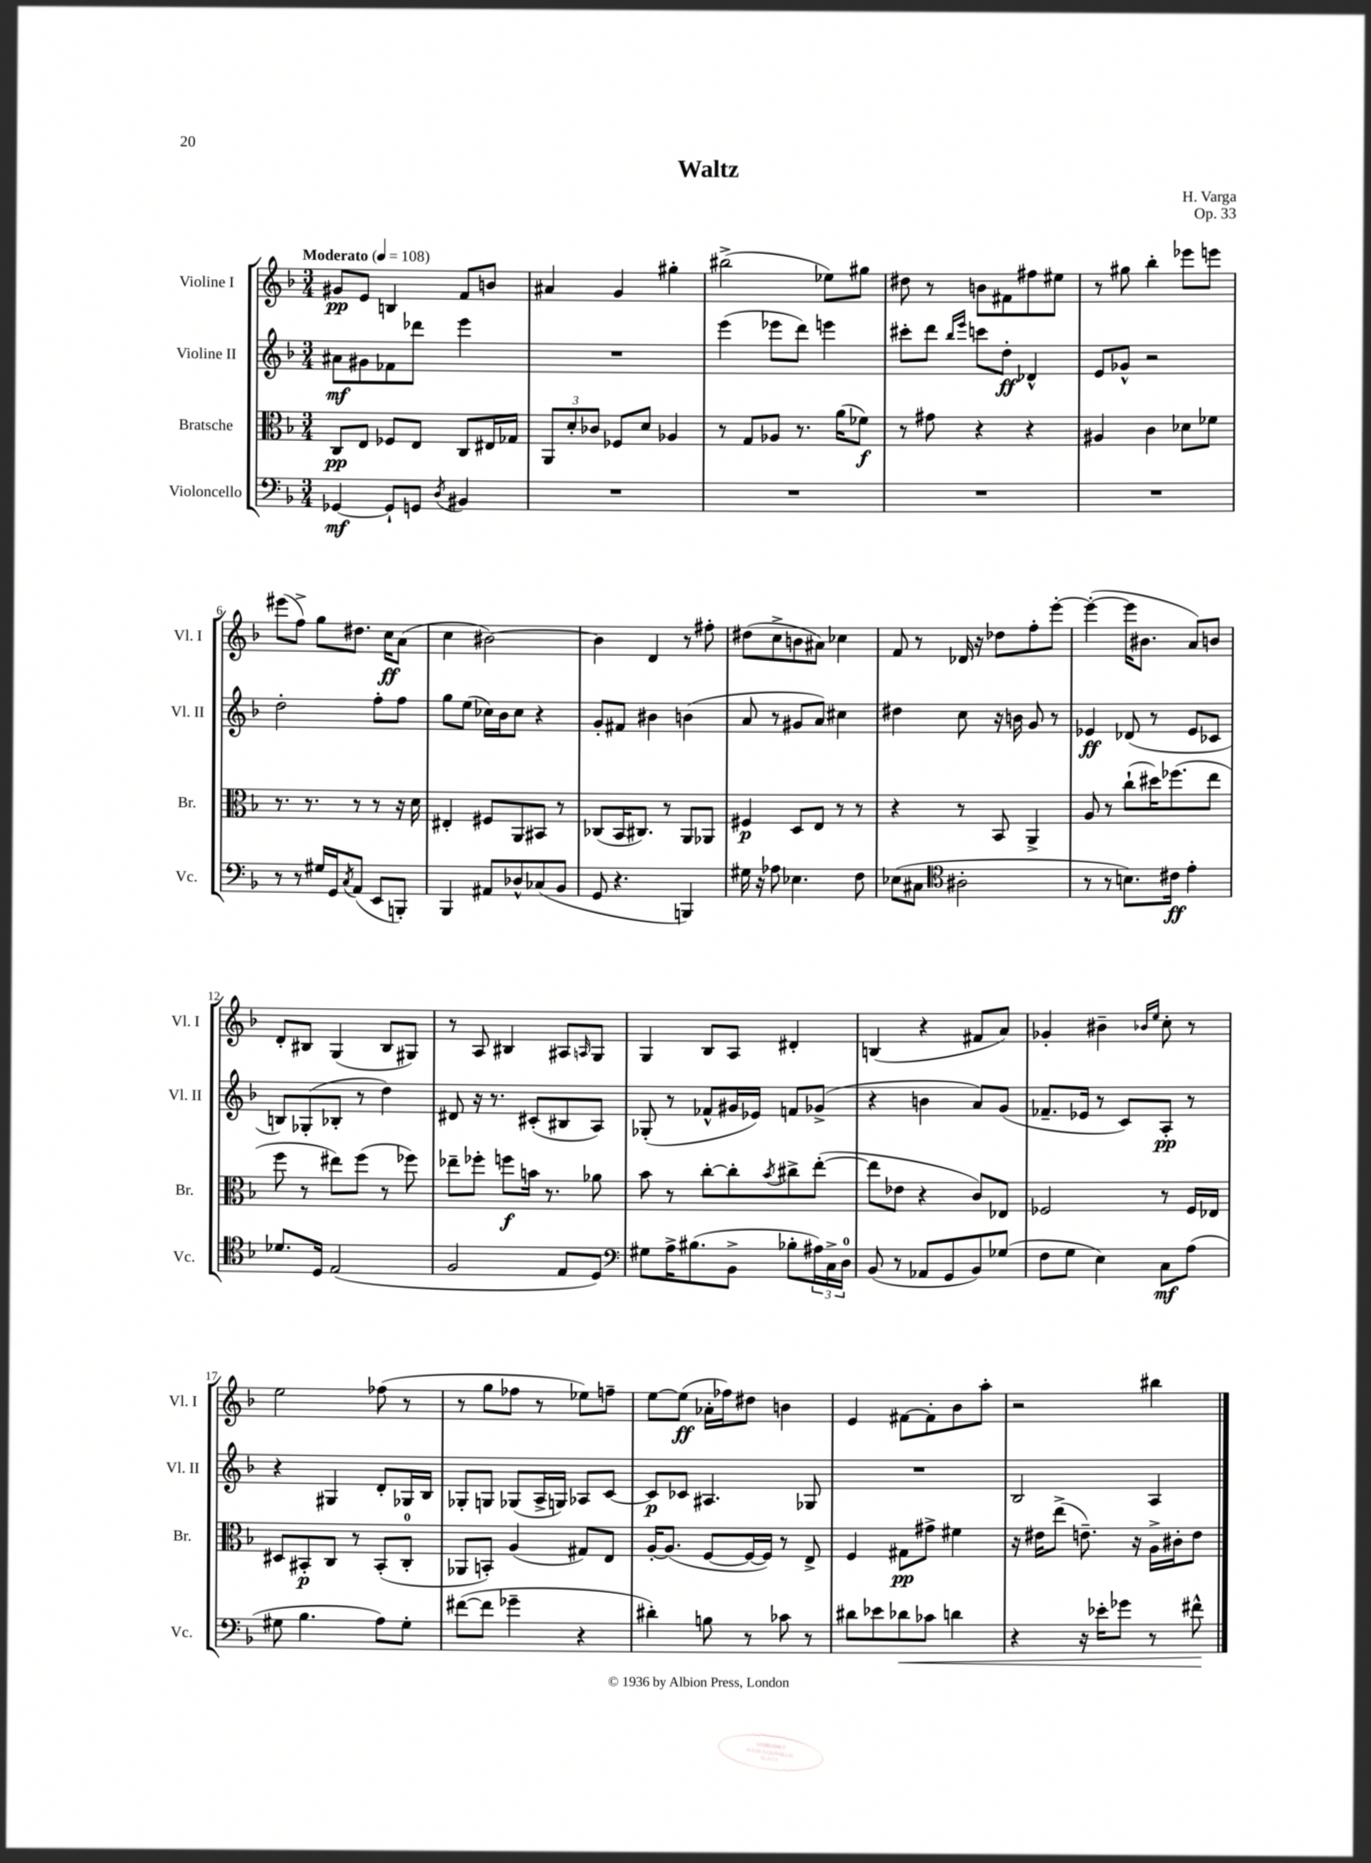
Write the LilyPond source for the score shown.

\header { title = "Waltz" composer = "H. Varga" opus = "Op. 33" }
<<
\new StaffGroup <<
\new Staff = "s0" \with { instrumentName = "Violine I" shortInstrumentName = "Vl. I" } {
    \clef treble \key f \major \numericTimeSignature \time 3/4 \tempo "Moderato" 4 = 108
    gis'8\pp e'8 b4 f'8 b'8 |
    ais'4 g'4 gis''4-. |
    bis''2->( ees''8) gis''8 |
    dis''8 r8 b'8 fis'8 fis''8 eis''8 |
    r8 gis''8 bes''4-. ees'''8 e'''8 |
    eis'''8( f''8->) g''8 dis''8. c''16\ff a'8( |
    c''4 bis'2~) |
    bis'4 d'4 r8 fis''8-. |
    dis''8( c''8-> b'8 ais'8) ces''4 |
    f'8 r8 des'16 r16 des''8 f''8-. e'''8~-. |
    e'''4~-.( e'''16 bis'8. a'8) b'8 |
    d'8-. bis8 g4( bis8 gis8) |
    r8 a8 bis4 ais8 \grace { a16 } g8 |
    g4 bes8 a8 dis'4-. |
    b4( r4 fis'8 a'8) |
    ges'4-. bis'4-- \grace { bes'16 e''16 } c''8-. r8 |
    e''2 fes''8( r8 |
    r8 g''8 fes''8 r8 ees''8) f''8-- |
    e''8~ e''8\ff( aes'16-. fes''16) dis''8 b'4 |
    e'4 fis'8~ fis'8-. bes'8 a''8-. |
    r2 bis''4 \bar "|." |
}
\new Staff = "s1" \with { instrumentName = "Violine II" shortInstrumentName = "Vl. II" } {
    \clef treble \key f \major \numericTimeSignature \time 3/4
    ais'8\mf gis'8 fes'8 des'''8 e'''4 |
    R2. |
    e'''4( ees'''8 d'''8) e'''4 |
    cis'''8-. d'''8 \grace { bes''16 e'''16 } c'''8 d''8-.\ff des'4-^ |
    e'8 ges'8-^ r2 |
    d''2-. f''8-. f''8 |
    g''8 e''8( ces''16) bes'16 ces''8 r4 |
    g'8-. fis'8 bis'4 b'4( |
    a'8 r8 gis'8 a'8) cis''4 |
    dis''4 c''8 r16 b'16 g'8 r8 |
    ees'4\ff des'8( r8 ees'8 ces'8 |
    b8) ges8-.( bes8-. r8 d''4) |
    dis'8 r16 r8. cis'8-.( bis8 a8) |
    ges8-.( r8 fes'8-^ gis'16 ees'16) f'8 ges'8->( |
    r4 b'4 a'8) g'8( |
    fes'8.-- ees'16 r8 c'8) a8-.\pp r8 |
    r4 gis4 d'8-. ges16 bes16 |
    ges8-. g8 ges8( a16-> g16) aes8 c'8~ |
    c'8\p ces'8 ais4. ges8 |
    R2. |
    bes2 a4 \bar "|." |
}
\new Staff = "s2" \with { instrumentName = "Bratsche" shortInstrumentName = "Br." } {
    \clef alto \key f \major \numericTimeSignature \time 3/4
    c8\pp e8 fes8 e8 c8 eis16 ges16 |
    \tuplet 3/2 { a,8 d'8-. ces'8 } fes8 d'8 aes4 |
    r8 g8 aes8 r8. a'16( fes'8\f) |
    r8 gis'8 r4 r4 |
    ais4 c'4 des'8 fes'8 |
    r8. r8. r8 r8 r16 d'16 |
    eis4-. fis8 a,8 bis,8 r8 |
    ces8( bes,16 cis8.) r8 a,8 aes,8 |
    fis4\p d8 e8 r8 r8 |
    r4 r8 bes,8 a,4-> |
    a8 r8 c''8-!( dis''16) fes''8.( e''8 |
    f''8 r8 eis''8) f''8( r8 fes''8) |
    ees''8-- fes''8-. f''8\f b'16 r8. aes'8 |
    bes'8 r8 c''8~-. c''8-. \acciaccatura { bes'8 } cis''8-> e''8~-.( |
    e''8 ees'8 r4 c'8) ees8 |
    fes2 r8 fes16 ees16 |
    dis8 bis,8-.\p c8 r8 bis,8-.( c8-0-. |
    aes,8 b,8-.) a4( gis8) e8 |
    a16~-. a8.( f8~ f16~ f16) r8 e8-> |
    f4 gis8\pp gis'8-> fis'4 |
    r16 eis'16 e''8->( e'8.--) r16 a16-> cis'16-. e'8 \bar "|." |
}
\new Staff = "s3" \with { instrumentName = "Violoncello" shortInstrumentName = "Vc." } {
    \clef bass \key f \major \numericTimeSignature \time 3/4
    ges,4~\mf ges,8-! g,8 \acciaccatura { d8 } bis,4 |
    R2. |
    R2. |
    R2. |
    R2. |
    r8 r8 gis16 g,16 \acciaccatura { c8 } a,8( e,8 b,,8-.) |
    bes,,4 ais,8 des8-^ ces8( bes,8 |
    g,8 r4. b,,4) |
    gis16 r16 aes8 ees4. f8 |
    ees8( cis8 \clef tenor ais2-. |
    r8 r8 b8.) cis'16\ff e'4-. |
    des'8. d16 e2( |
    f2 e8 d8) |
    \clef bass gis8 a16-> bis8.( bes,8-> bes8-. \tuplet 3/2 { ais16) c16-> d16-0 } |
    bes,8( r8 aes,8 g,8 bes,8) ges8( |
    f8 g8 e4) c8\mf a8( |
    gis8 bes4. a8) gis8-. |
    fis'8~( fis'8 ges'4-- r4 |
    dis'4-.) b8 r8 ces'8 r8 |
    dis'8 ees'8 des'8\< ces'8 d'4 |
    r4 r16 ees'16-. ges'8 r8 fis'8-^\! \bar "|." |
}
>>
>>
